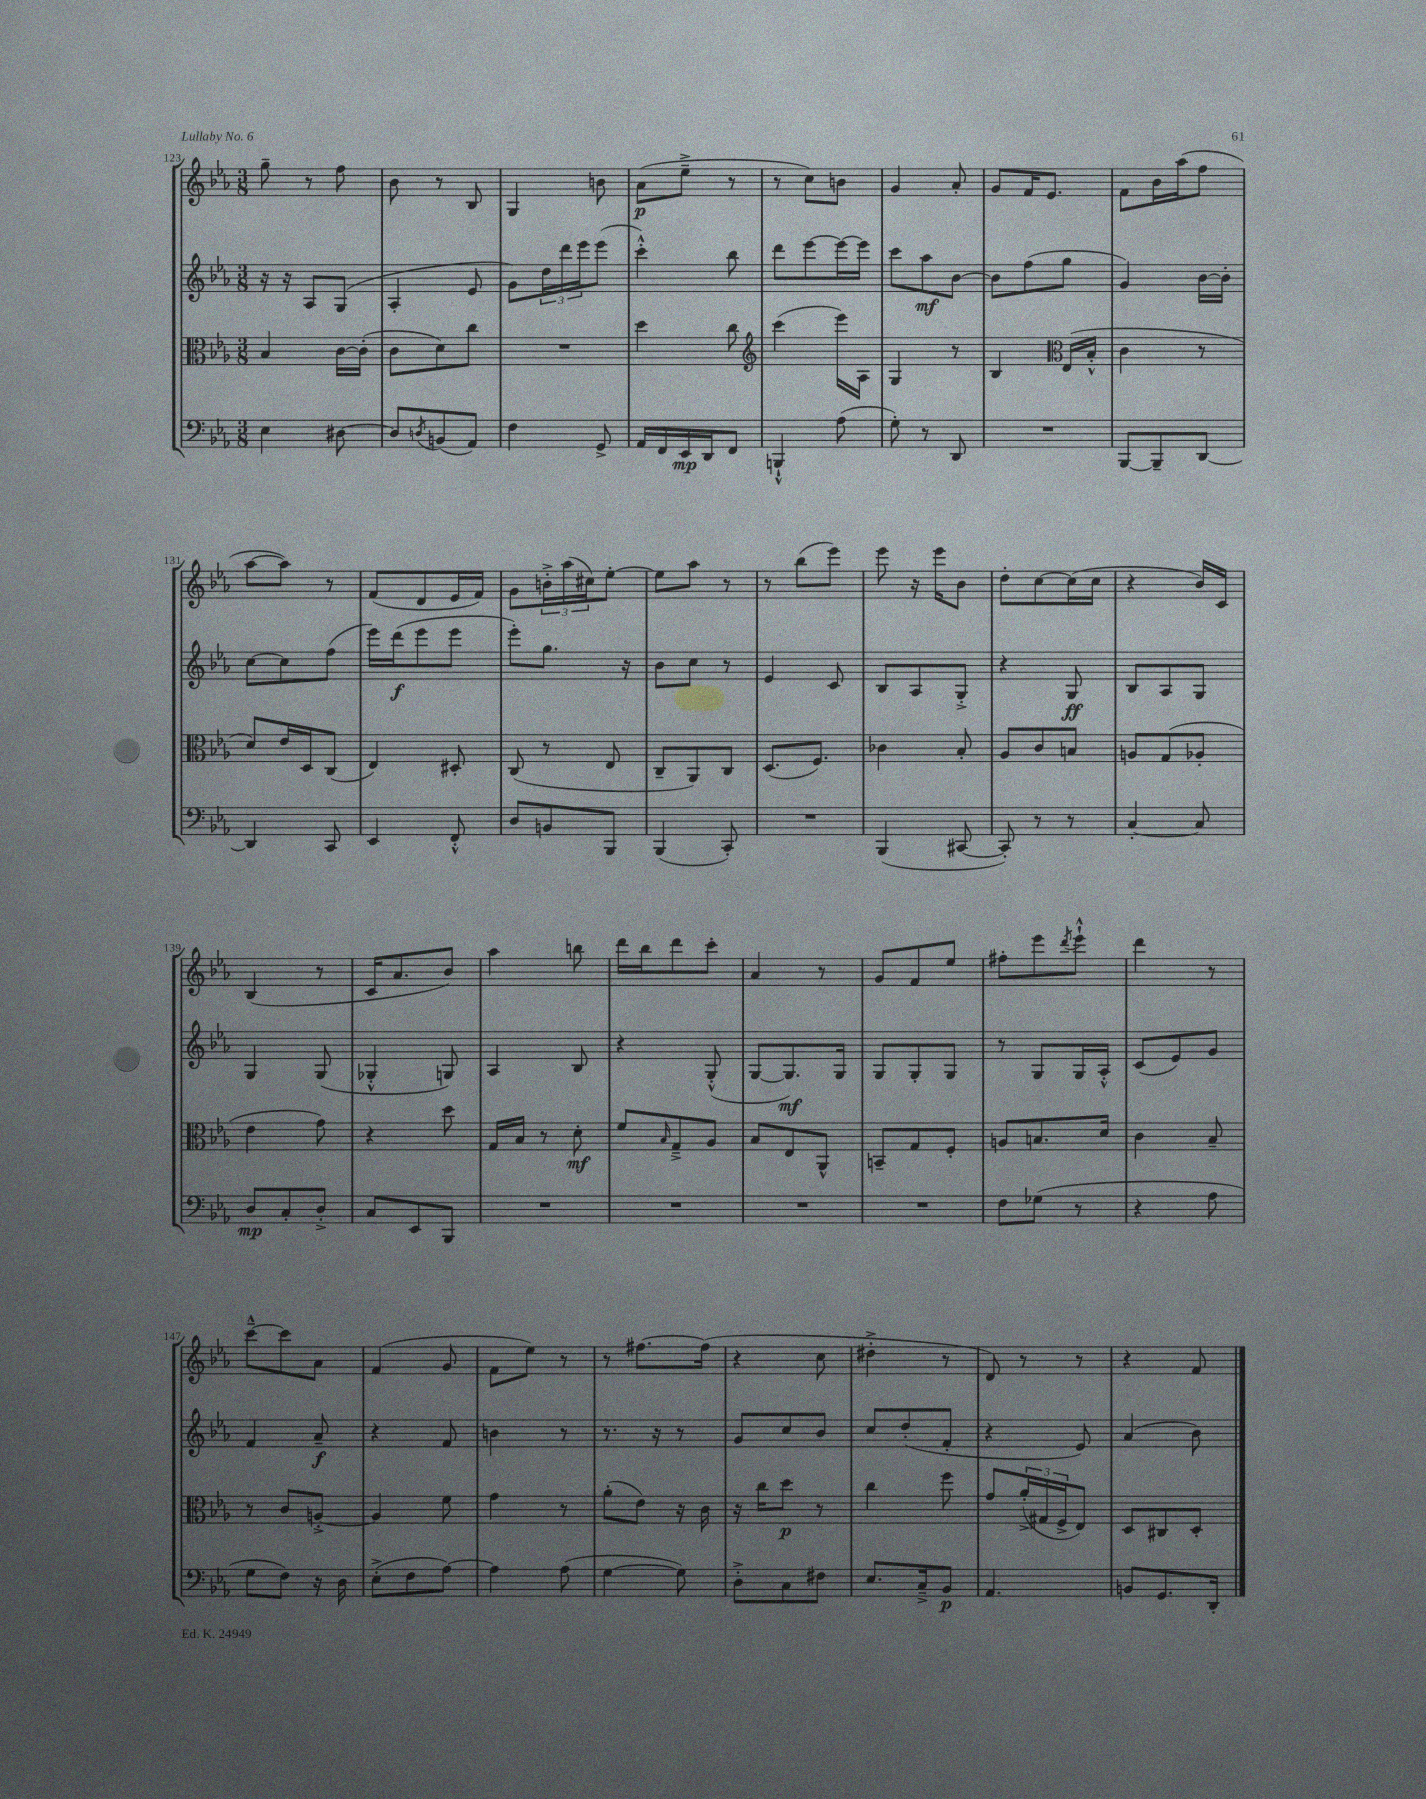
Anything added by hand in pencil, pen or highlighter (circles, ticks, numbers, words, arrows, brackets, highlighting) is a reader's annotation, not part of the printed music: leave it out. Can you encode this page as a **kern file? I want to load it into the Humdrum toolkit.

**kern	**dynam	**kern	**dynam	**kern	**dynam	**kern	**dynam
*part4	*part4	*part3	*part3	*part2	*part2	*part1	*part1
*staff4	*staff4	*staff3	*staff3	*staff2	*staff2	*staff1	*staff1
*clefF4	*	*clefC3	*	*clefG2	*	*clefG2	*
*k[b-e-a-]	*	*k[b-e-a-]	*	*k[b-e-a-]	*	*k[b-e-a-]	*
*M3/8	*	*M3/8	*	*M3/8	*	*M3/8	*
=123	=123	=123	=123	=123	=123	=123	=123
4E-\	.	4B-/	.	16r	.	8gg~\	.
.	.	.	.	16r	.	.	.
.	.	.	.	8A-/L	.	8r	.
[8D#X\	.	[16c\LL	.	(8G/J	.	8ff\	.
.	.	(16c'\JJ]	.	.	.	.	.
=124	=124	=124	=124	=124	=124	=124	=124
8D#/L]	.	8c\L	.	4A-'/	.	8b-\	.
8qDn/	.	.	.	.	.	.	.
(8BBn/	.	8d\)	.	.	.	8r	.
8AA-/J)	.	8cc\J	.	8e-/	.	8B-/	.
=125	=125	=125	=125	=125	=125	=125	=125
4F\	.	4.r	.	8g\L)	.	4G/	.
.	.	.	.	24dd\L	.	.	.
.	.	.	.	24ddd\	.	.	.
.	.	.	.	24eee-\J	.	.	.
8GG^/	.	.	.	(8eee-\J	.	8bn\	.
=126	=126	=126	=126	=126	=126	=126	=126
16AA-/LL	.	4dd\	.	4ccc'^^\)	.	(8a-\L	p
16FF/	.	.	.	.	.	.	.
16EE-/	mp	.	.	.	.	8ee-~^\J	.
16DD/J	.	.	.	.	.	.	.
8FF/J	.	8cc\	.	8bb-\	.	8r	.
=127	=127	=127	=127	=127	=127	=127	=127
*	*	*clefG2	*	*	*	*	*
4BBBn`^^/	.	(4ccc\	.	8ddd\L	.	8r	.
.	.	.	.	[8eee-\	.	8cc\L)	.
(8A-\	.	16eee-\LL)	.	16eee-\L_	.	8bn\J	.
.	.	16A-\JJ	.	16eee-\JJ]	.	.	.
=128	=128	=128	=128	=128	=128	=128	=128
8G'\)	.	4G/	.	8ccc\L	.	4g/	.
8r	.	.	.	8aa-\	mf	.	.
8DD/	.	8r	.	[8b-\J	.	8a-'/	.
=129	=129	=129	=129	=129	=129	=129	=129
4.r	.	4B-/	.	8b-\L]	.	8g/L	.
.	.	.	.	(8ff\	.	16f/K	.
.	.	.	.	.	.	8.e-/J	.
*	*	*clefC3	*	*	*	*	*
.	.	(16E-/LL	.	8gg\J	.	.	.
.	.	16B-'^^/JJ	.	.	.	.	.
=130	=130	=130	=130	=130	=130	=130	=130
[8BBB-/L	.	4c\	.	4g/)	.	8f\L	.
8BBB-~/]	.	.	.	.	.	16b-\L	.
.	.	.	.	.	.	(16aa-\J	.
[8DD/J	.	8r	.	[16b-\LL	.	8ff\J	.
.	.	.	.	16b-'\JJ]	.	.	.
!!LO:LB:g=z
=131	=131	=131	=131	=131	=131	=131	=131
4DD/]	.	8d/L)	.	[8cc\L	.	[8aa-\L	.
.	.	16e-/L	.	8cc\]	.	8aa-\J])	.
.	.	16D/J	.	.	.	.	.
8CC/	.	(8C/J	.	(8ff\J	.	8r	.
=132	=132	=132	=132	=132	=132	=132	=132
4EE-/	.	4E-/)	.	16eee-\LL)	.	(8f/L	.
.	.	.	.	(16ddd\J	f	.	.
.	.	.	.	8eee-\	.	8d/	.
8FF'^^/	.	8D#X'/	.	8eee-\J	.	16e-/L	.
.	.	.	.	.	.	16f/JJ)	.
=133	=133	=133	=133	=133	=133	=133	=133
8D/L	.	(8C/	.	8eee-'\L)	.	8g\L	.
8BBn/	.	8r	.	8.gg\J	.	24bn'^\L	.
.	.	.	.	.	.	(24aa-\	.
.	.	.	.	.	.	24cc#X\J)	.
8BBB-/J	.	8E-/	.	.	.	[8ee-'\J	.
.	.	.	.	16r	.	.	.
=134	=134	=134	=134	=134	=134	=134	=134
(4BBB-/	.	8C~/L	.	8b-\L	.	8ee-\L]	.
.	.	8AA-/)	.	8cc\J	.	8aa-\J	.
8CC'/)	.	8C/J	.	8r	.	8r	.
=135	=135	=135	=135	=135	=135	=135	=135
4.r	.	(8.D/L	.	4e-/	.	8r	.
.	.	.	.	.	.	(8bb-\L	.
.	.	8.F/J)	.	.	.	.	.
.	.	.	.	8c/	.	8eee-\J)	.
=136	=136	=136	=136	=136	=136	=136	=136
(4BBB-/	.	4c-X\	.	8B-/L	.	8eee-\	.
.	.	.	.	8A-/	.	16r	.
.	.	.	.	.	.	16eee-\KL	.
[8CC#X/	.	8B-'/	.	8G'^/J	.	8b-\J	.
=137	=137	=137	=137	=137	=137	=137	=137
8CC#'/])	.	8A-/L	.	4r	.	8dd'\L	.
8r	.	8c/	.	.	.	[8cc\	.
8r	.	8Bn/J	.	8G/	ff	(16cc\L]	.
.	.	.	.	.	.	16cc\JJ	.
=138	=138	=138	=138	=138	=138	=138	=138
[4C'/	.	8An/L	.	8B-/L	.	4r	.
.	.	(8G/	.	8A-/	.	.	.
8C/]	.	8A-X'/J	.	8G/J	.	16b-/LL)	.
.	.	.	.	.	.	16c/JJ	.
!!LO:LB:g=z
=139	=139	=139	=139	=139	=139	=139	=139
8D/L	mp	4e-\	.	4G/	.	(4B-/	.
8C'/	.	.	.	.	.	.	.
8D'^/J	.	8g\)	.	(8G/	.	8r	.
=140	=140	=140	=140	=140	=140	=140	=140
8C/L	.	4r	.	4G-X'^^/	.	16c/KL	.
.	.	.	.	.	.	8.a-/	.
8EE-/	.	.	.	.	.	.	.
8BBB-/J	.	8dd\	.	8Gn/)	.	8b-/J)	.
=141	=141	=141	=141	=141	=141	=141	=141
4.r	.	16G/LL	.	4A-/	.	4aa-\	.
.	.	16B-/JJ	.	.	.	.	.
.	.	8r	.	.	.	.	.
.	.	8d'\	mf	8B-/	.	8bbn\	.
=142	=142	=142	=142	=142	=142	=142	=142
4.r	.	8f/L	.	4r	.	16ddd\LL	.
.	.	.	.	.	.	16bb-\J	.
.	.	16qqB-/	.	.	.	.	.
.	.	8G~^/	.	.	.	8ddd\	.
.	.	8A-/J	.	(8G'^^/	.	8ccc'\J	.
=143	=143	=143	=143	=143	=143	=143	=143
4.r	.	8B-/L	.	[8G/L	.	4a-/	.
.	.	8E-/	.	8.G/])	mf	.	.
.	.	8AA-^^/J	.	.	.	8r	.
.	.	.	.	16G/Jk	.	.	.
=144	=144	=144	=144	=144	=144	=144	=144
4.r	.	8BBn~/L	.	8G/L	.	8g/L	.
.	.	8G/	.	8G'/	.	8f/	.
.	.	8F'/J	.	8G/J	.	8ee-/J	.
=145	=145	=145	=145	=145	=145	=145	=145
8F\L	.	8An/L	.	8r	.	8ff#X'\L	.
(8G-X\J	.	8.Bn/	.	8G/L	.	8eee-\	.
.	.	.	.	.	.	8qddd/	.
8r	.	.	.	16G/L	.	8eee-`^^\J	.
.	.	16d/Jk	.	16A-'^^/JJ	.	.	.
=146	=146	=146	=146	=146	=146	=146	=146
4r	.	4c\	.	(8c/L	.	4ddd\	.
.	.	.	.	8e-/)	.	.	.
8A-\	.	8B-~/	.	8g/J	.	8r	.
!!LO:LB:g=z
=147	=147	=147	=147	=147	=147	=147	=147
8G\L	.	8r	.	4f/	.	[8ccc~^^\L	.
8F\J)	.	8c/L	.	.	.	8ccc\]	.
16r	.	[8An'^/J	.	8a-~/	f	8a-\J	.
16D\	.	.	.	.	.	.	.
=148	=148	=148	=148	=148	=148	=148	=148
(8E-'^\L	.	4A/]	.	4r	.	(4f/	.
8F\	.	.	.	.	.	.	.
[8A-\J)	.	8f\	.	8f/	.	8g/	.
=149	=149	=149	=149	=149	=149	=149	=149
4A-\]	.	4g\	.	4bn\	.	8f\L	.
.	.	.	.	.	.	8ee-\J)	.
(8A-\	.	8r	.	8r	.	8r	.
=150	=150	=150	=150	=150	=150	=150	=150
[4G\	.	(8a-'\L	.	8.r	.	8r	.
.	.	8e-\J)	.	.	.	[8.ff#X\L	.
.	.	.	.	16r	.	.	.
8G\])	.	16r	.	8r	.	.	.
.	.	16c\	.	.	.	(16ff#\Jk]	.
=151	=151	=151	=151	=151	=151	=151	=151
8D'^\L	.	16r	.	8g/L	.	4r	.
.	.	16cc\KL	.	.	.	.	.
8C\	.	8dd\J	p	8cc/	.	.	.
8F#X\J	.	8r	.	8b-/J	.	8cc\	.
=152	=152	=152	=152	=152	=152	=152	=152
8.E-/L	.	4cc\	.	8cc/L	.	4dd#X'^\	.
.	.	.	.	(8dd'/	.	.	.
16C~^/k	.	.	.	.	.	.	.
8BB-/J	p	8ff\	.	8f'/J	.	8r	.
=153	=153	=153	=153	=153	=153	=153	=153
4.AA-/	.	8g/L	.	4r	.	8d/)	.
.	.	(24a-'^/L	.	.	.	8r	.
.	.	24G#X/	.	.	.	.	.
.	.	24F^/J	.	.	.	.	.
.	.	8E-/J)	.	8e-/)	.	8r	.
=154	=154	=154	=154	=154	=154	=154	=154
8BBn/L	.	8D/L	.	(4a-/	.	4r	.
8.GG/	.	8C#X/	.	.	.	.	.
.	.	8D'/J	.	8b-\)	.	8f/	.
16DD'/Jk	.	.	.	.	.	.	.
==	==	==	==	==	==	==	==
*-	*-	*-	*-	*-	*-	*-	*-
